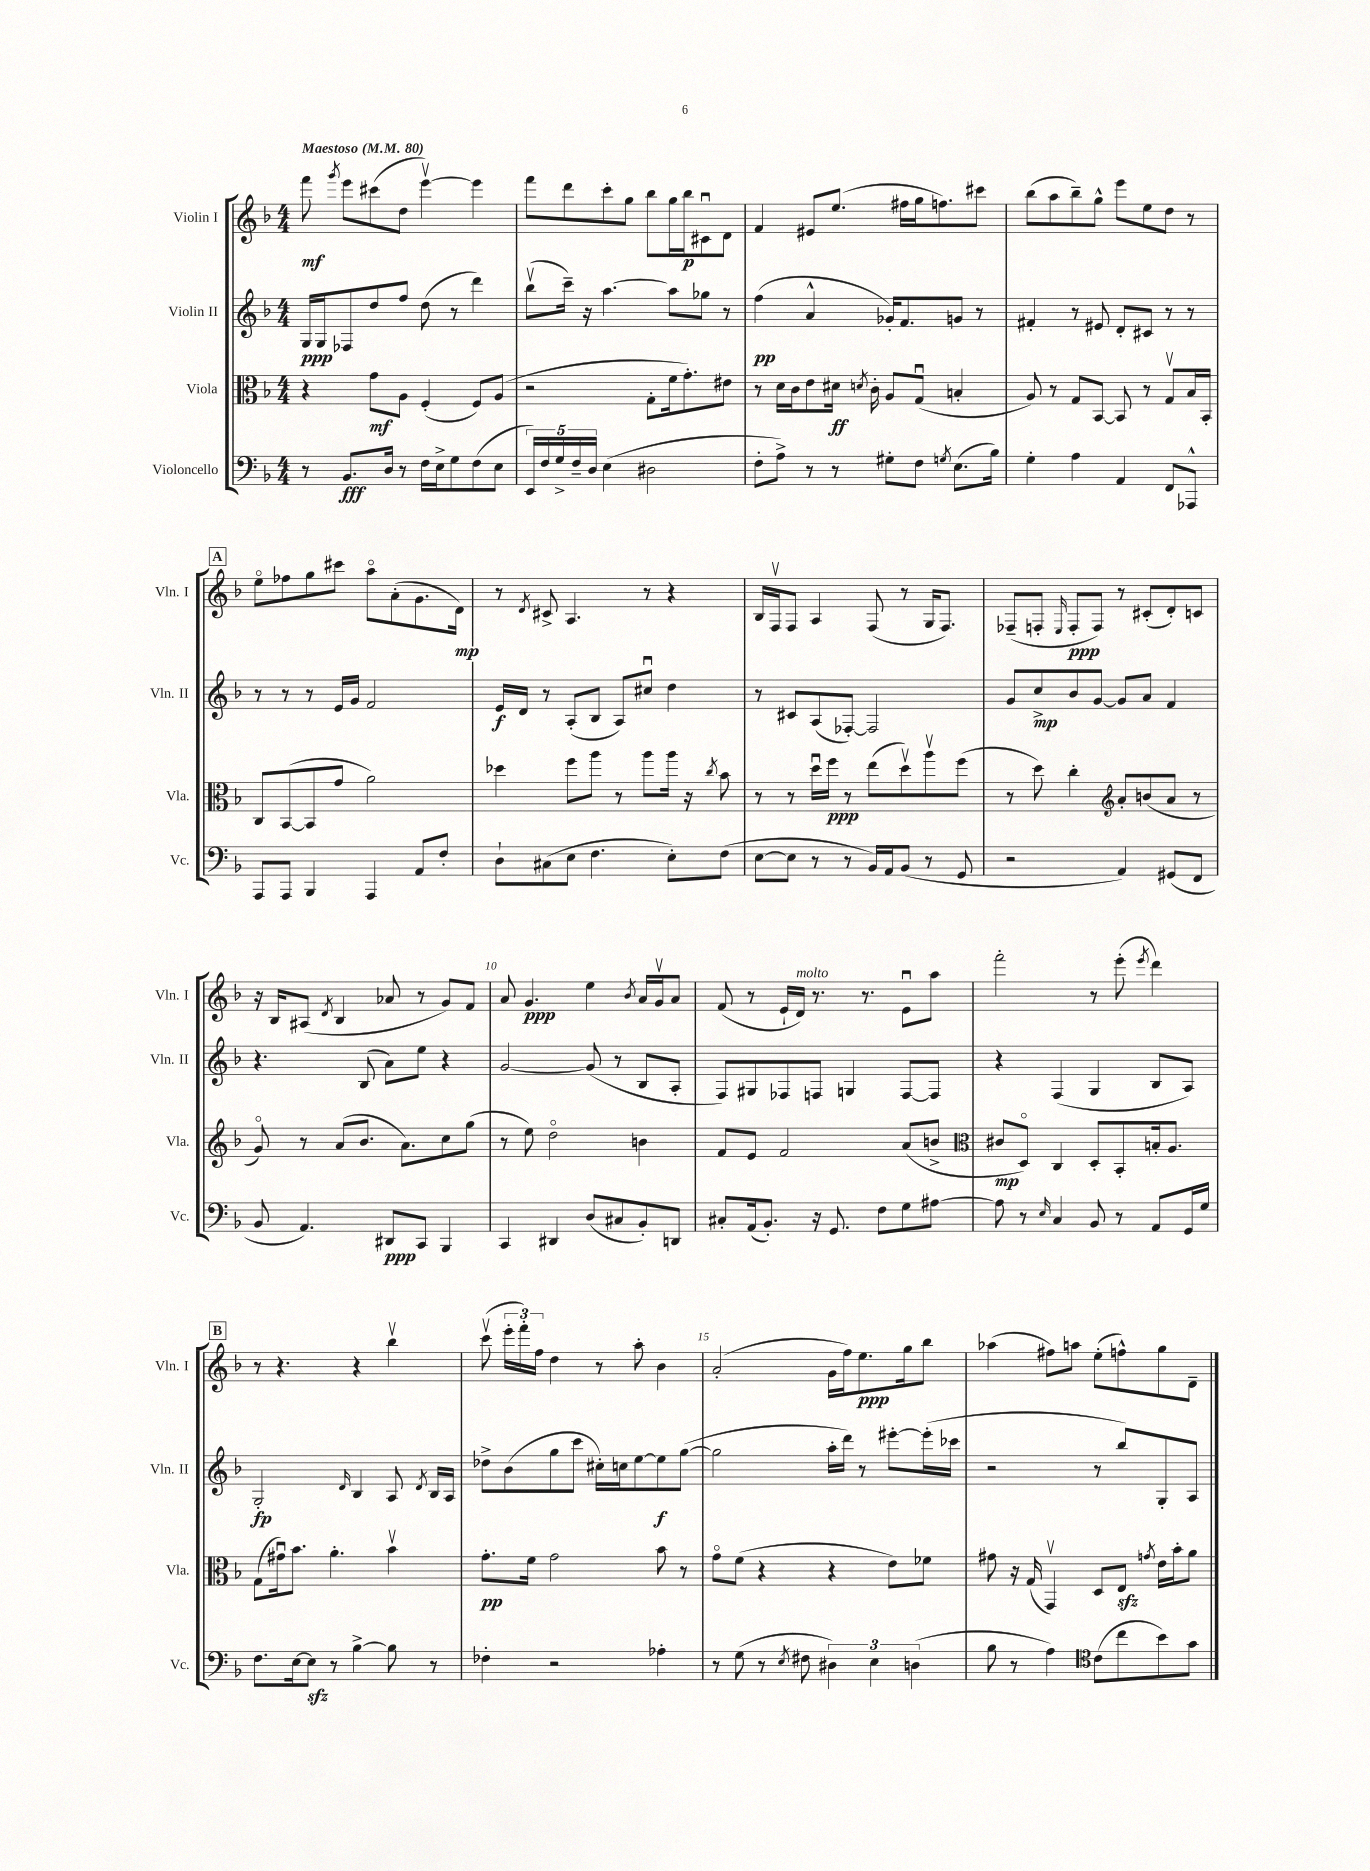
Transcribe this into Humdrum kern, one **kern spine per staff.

**kern	**dynam	**kern	**dynam	**kern	**dynam	**kern	**dynam
*part4	*part4	*part3	*part3	*part2	*part2	*part1	*part1
*staff4	*staff4	*staff3	*staff3	*staff2	*staff2	*staff1	*staff1
*I"Violoncello	*	*I"Viola	*	*I"Violin II	*	*I"Violin I	*
*I'Vc.	*	*I'Vla.	*	*I'Vln. II	*	*I'Vln. I	*
*clefF4	*	*clefC3	*	*clefG2	*	*clefG2	*
*k[b-]	*	*k[b-]	*	*k[b-]	*	*k[b-]	*
*M4/4	*	*M4/4	*	*M4/4	*	*M4/4	*
*MM80	*	*MM80	*	*MM80	*	*MM80	*
=1	=1	=1	=1	=1	=1	=1	=1
!	!	!	!	!	!	!LO:TX:a:B:t=Maestoso	!
8r	.	4r	.	16G/LL	ppp	8fff\	mf
.	.	.	.	16G/J	.	.	.
.	.	.	.	.	.	8qggg/	.
8.BB-/L	fff	.	.	8F-X/	.	8eee\L	.
.	.	8g\L	mf	8dd/	.	(8ccc#X\	.
16D/Jk	.	.	.	.	.	.	.
8r	.	8A\J	.	8ff/J	.	8dd\J	.
16F\LL	.	(4F'/	.	(8dd\	.	[4eeev\)	.
16E^\J	.	.	.	.	.	.	.
8G\	.	.	.	8r	.	.	.
(8F\	.	8F/L)	.	4ddd\)	.	4eee\]	.
8E\J	.	(8A/J	.	.	.	.	.
=2	=2	=2	=2	=2	=2	=2	=2
20EE/LL)	.	2r	.	(8bb-v\L	.	8fff\L	.
20F/	.	.	.	.	.	.	.
20G^/	.	.	.	.	.	.	.
.	.	.	.	16ccc~\Jk)	.	8ddd\	.
20F~/	.	.	.	.	.	.	.
.	.	.	.	16r	.	.	.
20D/JJ	.	.	.	.	.	.	.
(4E\	.	.	.	[4.aa\	.	8ccc'\	.
.	.	.	.	.	.	8gg\J	.
2D#X\	.	8G'\L	.	.	.	8bb-\L	.
.	.	16f\k	.	8aa\L]	.	16gg\L	.
.	.	8.g'\)	.	.	.	16bb-\J	p
.	.	.	.	8gg-X\J	.	8c#Xu\	.
.	.	8e#X\J	.	8r	.	8d\J	.
=3	=3	=3	=3	=3	=3	=3	=3
8F'\L	.	8r	.	(4ff\	pp	4f/	.
8A^\J)	.	16d\LL	.	.	.	.	.
.	.	16c\J	.	.	.	.	.
8r	.	8e\	.	4a^^/	.	8e#X/L	.
8r	.	16d#X\Jk	ff	.	.	(8.ee/J	.
.	.	8qdn/	.	.	.	.	.
.	.	16c'\	.	.	.	.	.
8G#X'\L	.	8A/L	.	16g-X'/KL)	.	.	.
.	.	.	.	8.f/	.	16ff#X\LL	.
8F\J	.	(8Gu/J	.	.	.	16gg\J	.
.	.	.	.	.	.	8.ffn\)	.
8qGn/	.	.	.	.	.	.	.
(8.E\L	.	4Bn'/	.	8gn/J	.	.	.
.	.	.	.	8r	.	8ccc#X\J	.
16B-\Jk)	.	.	.	.	.	.	.
=4	=4	=4	=4	=4	=4	=4	=4
4G'\	.	8A/)	.	4f#X'/	.	(8bb-\L	.
.	.	8r	.	.	.	8aa\	.
4A\	.	8G/L	.	8r	.	8bb-~\)	.
.	.	[8BB-/J	.	8e#X/	.	8gg^^\J	.
4AA/	.	8BB-/]	.	8d'/L	.	8eee\L	.
.	.	8r	.	8c#X/J	.	8ee\	.
8FF/L	.	8Gv/L	.	8r	.	8dd\J	.
8AAA-X^^/J	.	16B-/L	.	8r	.	8r	.
.	.	16BB-'/JJ	.	.	.	.	.
!!LO:LB:g=z
!!LO:REH:place=s1:t=A
=5	=5	=5	=5	=5	=5	=5	=5
8AAA/L	.	8C/L	.	8r	.	8ee\L	.
8AAA/J	.	([8BB-/	.	8r	.	8ff-X\	.
4BBB-/	.	8BB-/]	.	8r	.	8gg\	.
.	.	8g/J	.	16e/LL	.	8ccc#X\J	.
.	.	.	.	16g/JJ	.	.	.
4AAA/	.	2a\)	.	2f/	.	8aa\L	.
.	.	.	.	.	.	(8a'\	.
8AA/L	.	.	.	.	.	8.g\	.
8F'/J	.	.	.	.	.	.	.
.	.	.	.	.	.	16d\Jk)	mp
=6	=6	=6	=6	=6	=6	=6	=6
8D`\L	.	4dd-X\	.	16e/LL	f	8r	.
.	.	.	.	16d/JJ	.	.	.
.	.	.	.	.	.	8qd/	.
(8C#X\	.	.	.	8r	.	8c#X^/	.
8E\J	.	8ff\L	.	(8A'/L	.	4.A/	.
4.F\	.	8aa\J	.	8B-/J	.	.	.
.	.	8r	.	8A/L)	.	.	.
.	.	8aa\L	.	8cc#Xu/J	.	8r	.
8E'\L)	.	16aa\Jk	.	4dd\	.	4r	.
.	.	16r	.	.	.	.	.
.	.	8qcc/	.	.	.	.	.
(8F\J	.	8b-\	.	.	.	.	.
=7	=7	=7	=7	=7	=7	=7	=7
[8E\L	.	8r	.	8r	.	16B-/LL	.
.	.	.	.	.	.	16Fv/J	.
8E\J]	.	8r	.	8c#X/L	.	8F/J	.
8r	.	16ddu\LL	.	(8A/	.	4A/	.
.	.	16ff\JJ	ppp	.	.	.	.
8r	.	8r	.	[8F-X'/J)	.	.	.
16BB-/LL)	.	(8ee\L	.	2F-/]	.	(8F/	.
16AA/J	.	.	.	.	.	.	.
(8BB-/J	.	8ddv\)	.	.	.	8r	.
8r	.	8aav\	.	.	.	16G/KL	.
.	.	.	.	.	.	8.F/J)	.
8GG/	.	(8ff\J	.	.	.	.	.
=8	=8	=8	=8	=8	=8	=8	=8
2r	.	8r	.	8g/L	.	(8F-X~/L	.
.	.	8dd\)	.	8cc^/	mp	8Fn'/J	.
.	.	.	.	.	.	16qqE/	.
.	.	4cc'\	.	8b-/	.	8F'/L	ppp
.	.	.	.	[8g/J	.	8F/J)	.
*	*	*clefG2	*	*	*	*	*
4AA/)	.	8a'/L	.	8g/L]	.	8r	.
.	.	(8bn/	.	8a/J	.	(8c#X'/L	.
(8GG#X/L	.	8a/J	.	4f/	.	8d'/)	.
8FF/J	.	8r	.	.	.	8cn/J	.
!!LO:LB:g=z
=9	=9	=9	=9	=9	=9	=9	=9
8BB-/	.	8g/)	.	4.r	.	16r	.
.	.	.	.	.	.	16B-/KL	.
4.AA/)	.	8r	.	.	.	(8A#X/J	.
.	.	.	.	.	.	8qd/	.
.	.	(8a/L	.	.	.	4B-/	.
.	.	8.b-/J	.	(8B-/	.	.	.
8DD#X/L	ppp	.	.	8a\L)	.	8a-X/	.
.	.	8.a\L)	.	.	.	.	.
8CC/J	.	.	.	8ee\J	.	8r	.
4BBB-/	.	8cc\	.	4r	.	8g/L)	.
.	.	(8gg\J	.	.	.	8f/J	.
=10	=10	=10	=10	=10	=10	=10	=10
4CC/	.	8r	.	[2g/	.	8a/	.
.	.	8ee\)	.	.	.	4.g/	ppp
4DD#X/	.	2dd\	.	.	.	.	.
(8D/L	.	.	.	(8g/]	.	4ee\	.
8C#X/	.	.	.	8r	.	.	.
.	.	.	.	.	.	8qb-/	.
8BB-'/)	.	4bn\	.	8B-/L	.	16a/LL	.
.	.	.	.	.	.	16gv/J	.
8DDn/J	.	.	.	8A'/J	.	8a/J	.
=11	=11	=11	=11	=11	=11	=11	=11
8C#X'/L	.	8f/L	.	8F/L)	.	(8f/	.
(16AA/k	.	8e/J	.	8G#X/	.	8r	.
8.BB-'/J)	.	.	.	.	.	.	.
.	.	2f/	.	8F-X/	.	16e`/LL	.
!	!	!	!	!	!	!LO:TX:a:i:t=molto	!
.	.	.	.	.	.	16d/JJ)	.
16r	.	.	.	8Fn/J	.	8.r	.
8.GG/	.	.	.	.	.	.	.
.	.	.	.	4Gn/	.	.	.
.	.	.	.	.	.	8.r	.
8F\L	.	.	.	.	.	.	.
8G\	.	(8a/L	.	[8F/L	.	8eu\L	.
[8A#X\J	.	8bn^/J	.	8F/J]	.	8aa\J	.
=12	=12	=12	=12	=12	=12	=12	=12
*	*	*clefC3	*	*	*	*	*
8A#\]	.	8c#X/L	mp	4r	.	2fff'\	.
8r	.	8D/J)	.	.	.	.	.
16qqE/	.	.	.	.	.	.	.
4C/	.	4C/	.	(4F/	.	.	.
8BB-/	.	8D'/L	.	4G/	.	8r	.
8r	.	8BB-'/	.	.	.	(8eee'\	.
.	.	.	.	.	.	8qeee/	.
8AA/L	.	16Bn'/k	.	8B-/L	.	4ddd\)	.
.	.	8.A/J	.	.	.	.	.
16GG/L	.	.	.	8A/J)	.	.	.
16G/JJ	.	.	.	.	.	.	.
!!LO:LB:g=z
!!LO:REH:place=s1:t=B
=13	=13	=13	=13	=13	=13	=13	=13
8.F\L	.	(8G\L	.	2G'/	fp	8r	.
.	.	16g#Xu\k)	.	.	.	4.r	.
[16E\k	.	8.b-\J	.	.	.	.	.
8Ezz\J]	.	.	.	.	.	.	.
8r	.	4.a'\	.	.	.	.	.
.	.	.	.	16qqd/	.	.	.
[4B-^\	.	.	.	4B-/	.	4r	.
8B-\]	.	4b-v\	.	8A/	.	4bb-v\	.
.	.	.	.	8qd/	.	.	.
8r	.	.	.	16B-/LL	.	.	.
.	.	.	.	16A/JJ	.	.	.
=14	=14	=14	=14	=14	=14	=14	=14
4F-X'\	.	8.g'\L	pp	8dd-X^\L	.	(8cccv\	.
.	.	.	.	(8b-\	.	24eee'\LL	.
.	.	.	.	.	.	24fff'\)	.
.	.	16f\Jk	.	.	.	.	.
.	.	.	.	.	.	24ff\JJ	.
2r	.	2g\	.	8gg\	.	4dd\	.
.	.	.	.	8ccc\J	.	.	.
.	.	.	.	16cc#X'\LL)	.	8r	.
.	.	.	.	16ccn\J	.	.	.
.	.	.	.	[8ee\	.	8aa'\	.
4A-X'\	.	8b-\	.	8ee\]	f	4b-\	.
.	.	8r	.	([8gg\J	.	.	.
=15	=15	=15	=15	=15	=15	=15	=15
8r	.	8g\L	.	2gg\]	.	(2a'/	.
(8G\	.	(8f\J	.	.	.	.	.
8r	.	4r	.	.	.	.	.
8qE/	.	.	.	.	.	.	.
8F#X\	.	.	.	.	.	.	.
6D#X\)	.	4r	.	16aa'\LL	.	16g\LL	.
.	.	.	.	16ddd\JJ)	.	16ff\J)	.
.	.	.	.	8r	.	8.ee\	ppp
6E\	.	.	.	.	.	.	.
.	.	8e\L)	.	[8eee#X'\L	.	.	.
.	.	.	.	.	.	16gg\k	.
(6Dn\	.	.	.	.	.	.	.
.	.	8f-X\J	.	(16eee#'\L]	.	8bb-\J	.
.	.	.	.	16ccc-X\JJ	.	.	.
=16	=16	=16	=16	=16	=16	=16	=16
8B-\	.	8g#X\	.	2r	.	(4aa-X\	.
8r	.	16r	.	.	.	.	.
.	.	(16G/	.	.	.	.	.
4A\)	.	4GGv/)	.	.	.	8ff#X\L)	.
.	.	.	.	.	.	8aan\J	.
*clefC4	*	*	*	*	*	*	*
(8c\L	.	8D/L	.	8r	.	(8ee'\L	.
8cc\	.	8Ezz/J	.	8bb-/L)	.	8ffn^^\)	.
.	.	8qgn/	.	.	.	.	.
8b-\)	.	16e\LL	.	8G'/	.	8gg\	.
.	.	16b-'\J	.	.	.	.	.
8g\J	.	8a\J	.	8A/J	.	8d~\J	.
==	==	==	==	==	==	==	==
*-	*-	*-	*-	*-	*-	*-	*-
